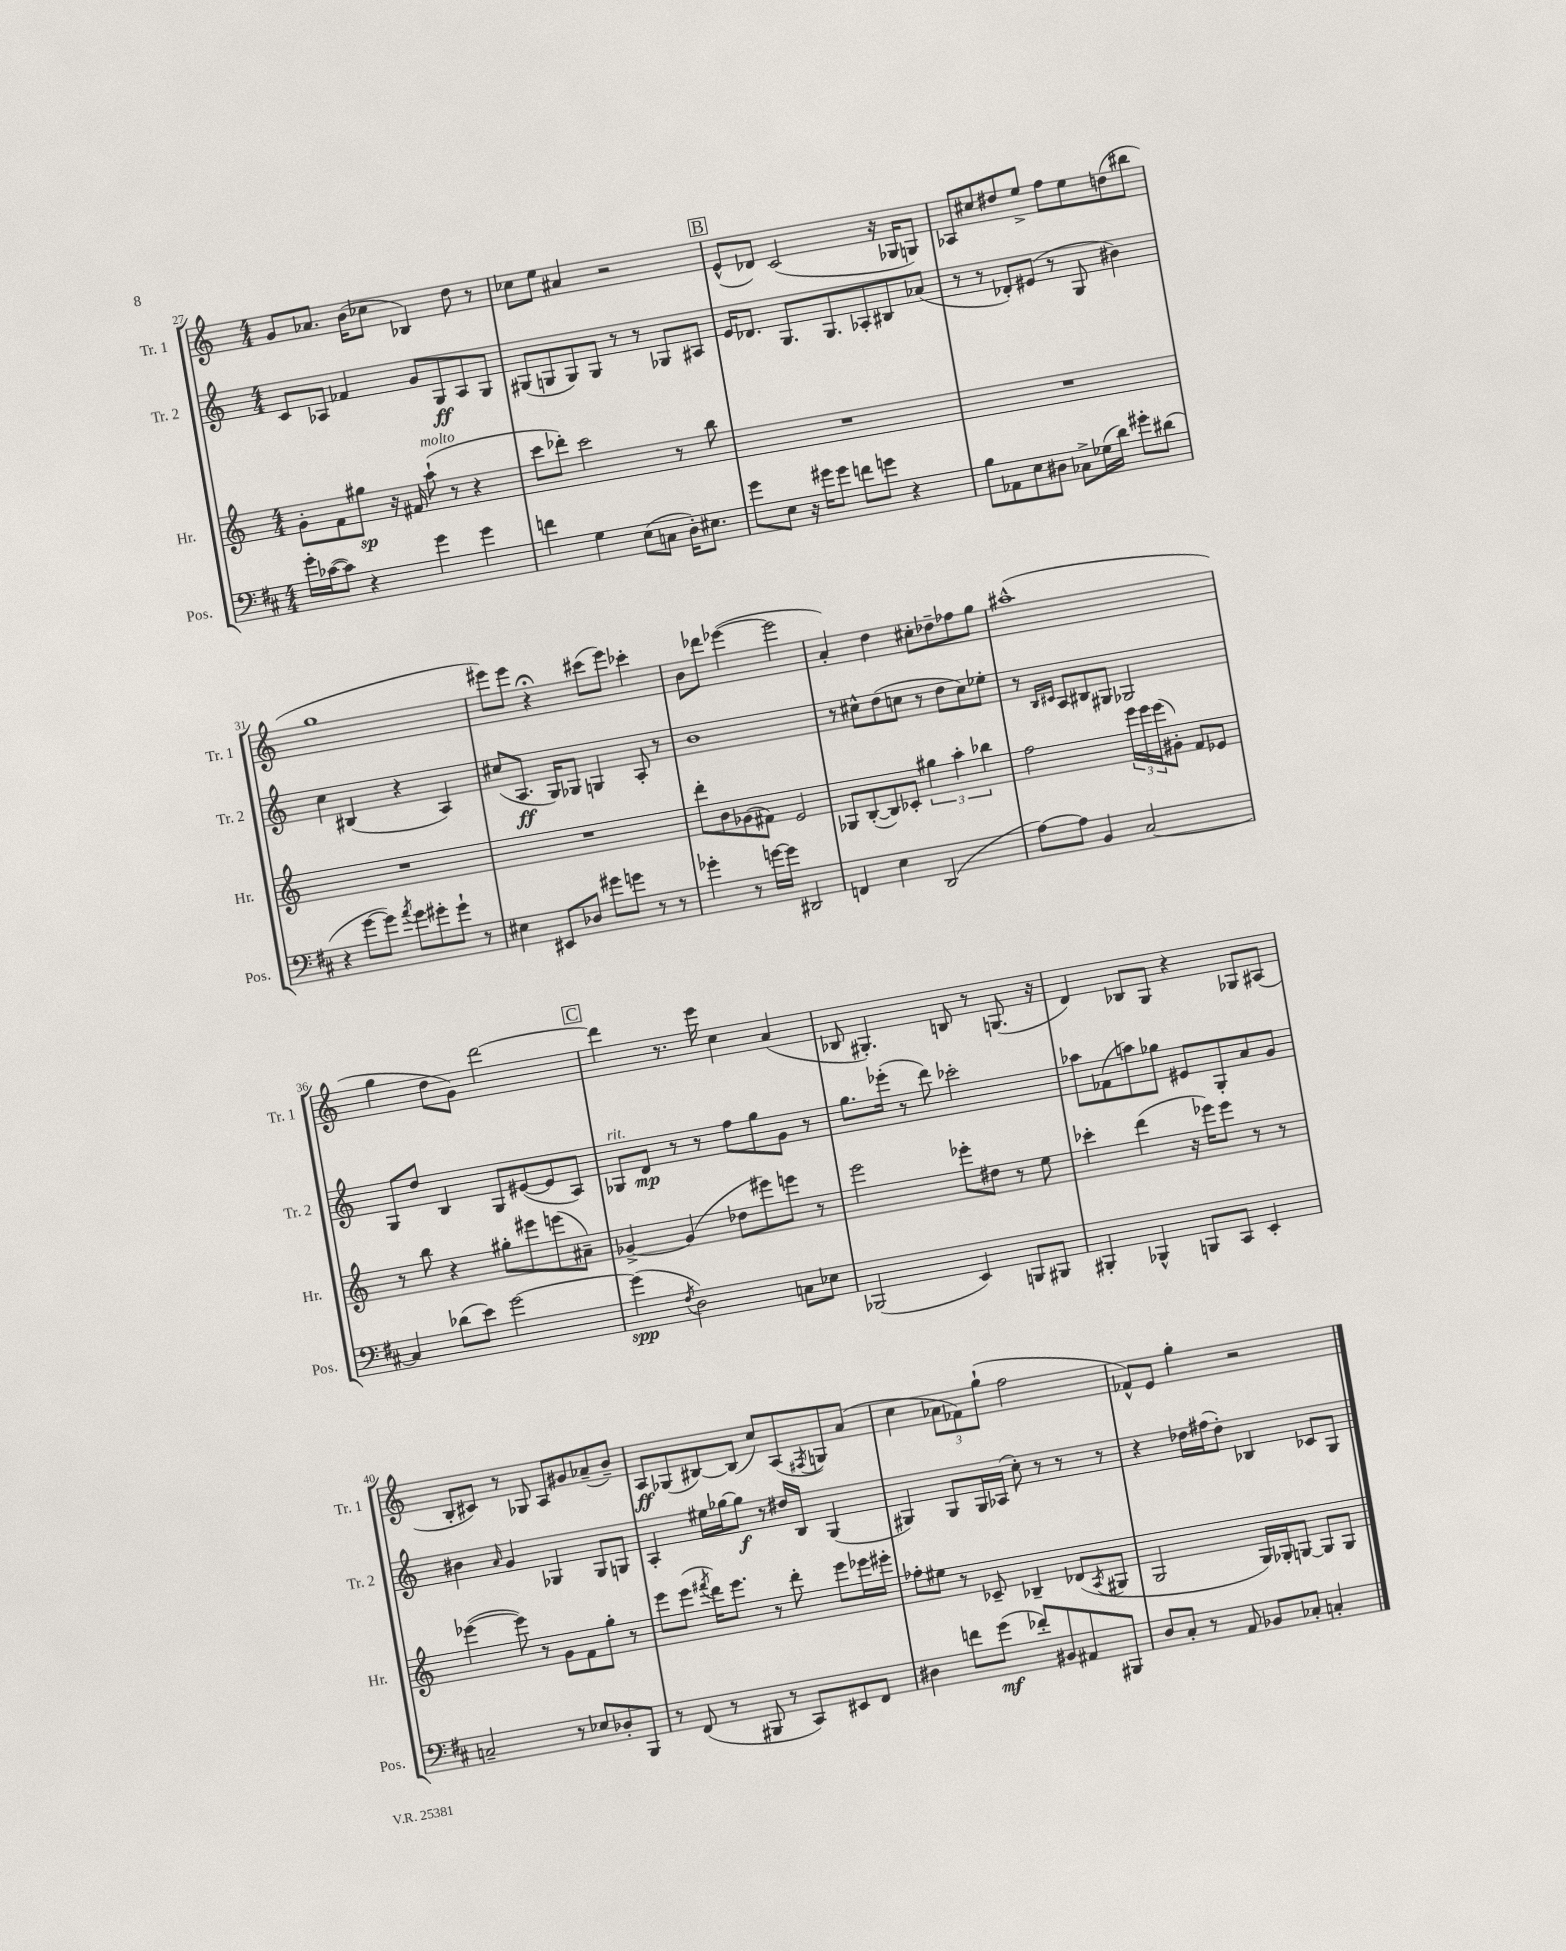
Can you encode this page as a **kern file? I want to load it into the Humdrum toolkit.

**kern	**kern	**kern	**kern
*staff4	*staff3	*staff2	*staff1
*clefF4	*clefG2	*clefG2	*clefG2
*k[f#c#]	*k[]	*k[]	*k[]
*M4/4	*M4/4	*M4/4	*M4/4
16g'	8g'	8c	8g
([16c-	.	.	.
8c-])	8f	8A-	8.a-
4r	8gg#	4f-	.
.	.	.	(16b
.	16r	.	8cc-
.	16f#	.	.
4g	(8aa`	8g	4B-)
.	8r	8G	.
4g	4r	8A-	8dd
.	.	8G	8r
=	=	=	=
4f	8ccc	(8G#	8cc-
.	8ddd-')	8G	8ee
4G	2ccc	8G)	4a#
.	.	8G	.
(8E	.	8r	2r
8C	.	8r	.
16D')	8r	8G-	.
8.E#	.	.	.
.	8bb	8A#	.
=	=	=	=
8g	1r	16e	(8e^^
.	.	8.d-	.
8E	.	.	8d-)
16r	.	8.G	(2c
16g#	.	.	.
8g#	.	.	.
.	.	8.G	.
8f	.	.	.
8g	.	8A-'	.
4r	.	8B#	16r
.	.	.	16G-
.	.	(8a-	8G)
=	=	=	=
8B	1r	8r	8A-
8AA-	.	8r	8cc#
8E	.	8d-')	8dd#
8D#	.	(8e#	8ee^
8C-^	.	8r	8ff
(16G-	.	8G	8ee
16d)	.	.	.
8g#'	.	4b#)	(8dd
(8d#	.	.	8bb#
=	=	=	=
4r	1r	4cc	1gg
[8g	.	(4B#	.
8g])	.	.	.
8qa	.	.	.
8g	.	4r	.
8g#'	.	.	.
8g#`	.	4A)	.
8r	.	.	.
=	=	=	=
4E#	1r	(8cc#	8eee#)
.	.	8.A	8eee#
8EE#	.	.	4r;
.	.	16G)	.
8D-	.	8G-	.
8g#	.	4G	(8ccc#
8g	.	.	8eee#)
8r	.	8A'	4ccc-'
8r	.	8r	.
=	=	=	=
4g-'	8ddd'	1b	8b
.	8b	.	8ddd-
8r	(8g-	.	([4eee-
[16g	8f#)	.	.
16g]	.	.	.
2DD#	2e	.	2eee-]
=	=	=	=
4FF	8G-	8r	4a')
.	([8B'	8cc#^^	.
4E	8B])	(8dd	4dd
.	8c-'	8cc	.
(2DD	6gg#	8r	8cc#'
.	.	8dd	8dd-~
.	6aa'	.	.
.	.	8cc)	8ff-
.	6bb-	.	.
.	.	8ee-'	8gg
=	=	=	=
[8A)	2ff	8r	(1aa#^^
.	.	16qqB	.
.	.	16qqc#	.
8A]	.	8A	.
4BB	.	8B#	.
.	.	8G#	.
[2C#	24eee	2G-	.
.	24eee	.	.
.	(24eee	.	.
.	8g#')	.	.
.	8f	.	.
.	8e-	.	.
=	=	=	=
4C#]	8r	8G	4gg
.	8bb	8dd	.
(8d-	4r	4B	8dd
8e)	.	.	8g)
[2g	8gg#'	8G	[2ddd
.	8eee#	([8e#	.
.	(8eee	8e#]	.
.	8a#~)	8A)	.
=	=	=	=
(4g]	[4g-^	8G-	4ddd]
.	.	8d	.
8qF#	.	.	.
2D)	(4g-]	8r	8.r
.	.	8r	.
.	.	.	16eee
.	8dd-	8ff	4cc
.	8eee#)	8gg	.
8C	8eee	8g	(4a
8E-	8r	8r	.
=	=	=	=
(2BBB-	2eee	8.gg	8B-
.	.	.	4.G#')
.	.	(16eee-'	.
.	.	8r	.
.	.	8ddd)	.
4EE)	8eee-'	2ccc-'	8B
.	8dd#	.	8r
8BBB	8r	.	(8.G
8BBB#	8ee	.	.
.	.	.	16r
=	=	=	=
4BBB#'	4ccc-'	8aa-	4d)
.	.	(8f-	.
4BBB-^^	(4ddd	8aa)	8B-
.	.	8gg-	8G
8BBB	16r	8e#	4r
.	16eee-)	.	.
8CC#	8eee-	8G'	.
4EE'	8r	8a	8G-
.	8r	8g	(8A#
=	=	=	=
2C~	([4eee-	4b#	8B'
.	.	.	8c#)
.	.	16qqa	.
.	8eee-])	4g	8r
.	8r	.	8G-
8r	8g	4G-	8A
8E-	8f	.	8g#
8D-'	8gg'	8G-	(8a-~
8BBB	8r	8G	8b~)
=	=	=	=
8r	8eee	4A'	8A
(8FF#	(8eee	.	(8G-
.	8qfff#	.	.
8r	16ddd)	16ee#	[8B#)
.	8.eee	[16gg-	.
8BBB#	.	8gg-]	(8B#]
8r	8r	8r	8cc)
8CC#)	8ddd'	16dd#	(8A
.	.	16B	.
.	.	.	8qF#
8EE#	8eee	(4G	8G)
8FF#	16eee-	.	(8a
.	16eee#'	.	.
=	=	=	=
4D#	8ff-'	4G#)	4cc
.	8ee#	.	.
8f	8r	8G#	12a-
.	.	.	12f-)
(8g	8c-~	16G#	.
.	.	.	(12gg`
.	.	(16A-	.
8f-')	4B-~	8cc')	2ff
8BB#	.	8r	.
8AA#	(8d-	8r	.
.	8qA	.	.
8BBB#	8G#	8r	.
=	=	=	=
8D	2G	4r	8f-^^)
8C#'	.	.	8e
8r	.	16dd-	4gg'
.	.	(16ff#	.
8AA	.	8dd-')	.
8BB-	16G)	4B-	2r
.	16G-'	.	.
8C-'	[8G	.	.
4C'	8G]	8c-	.
.	8G	8G	.
==	==	==	==
*-	*-	*-	*-
